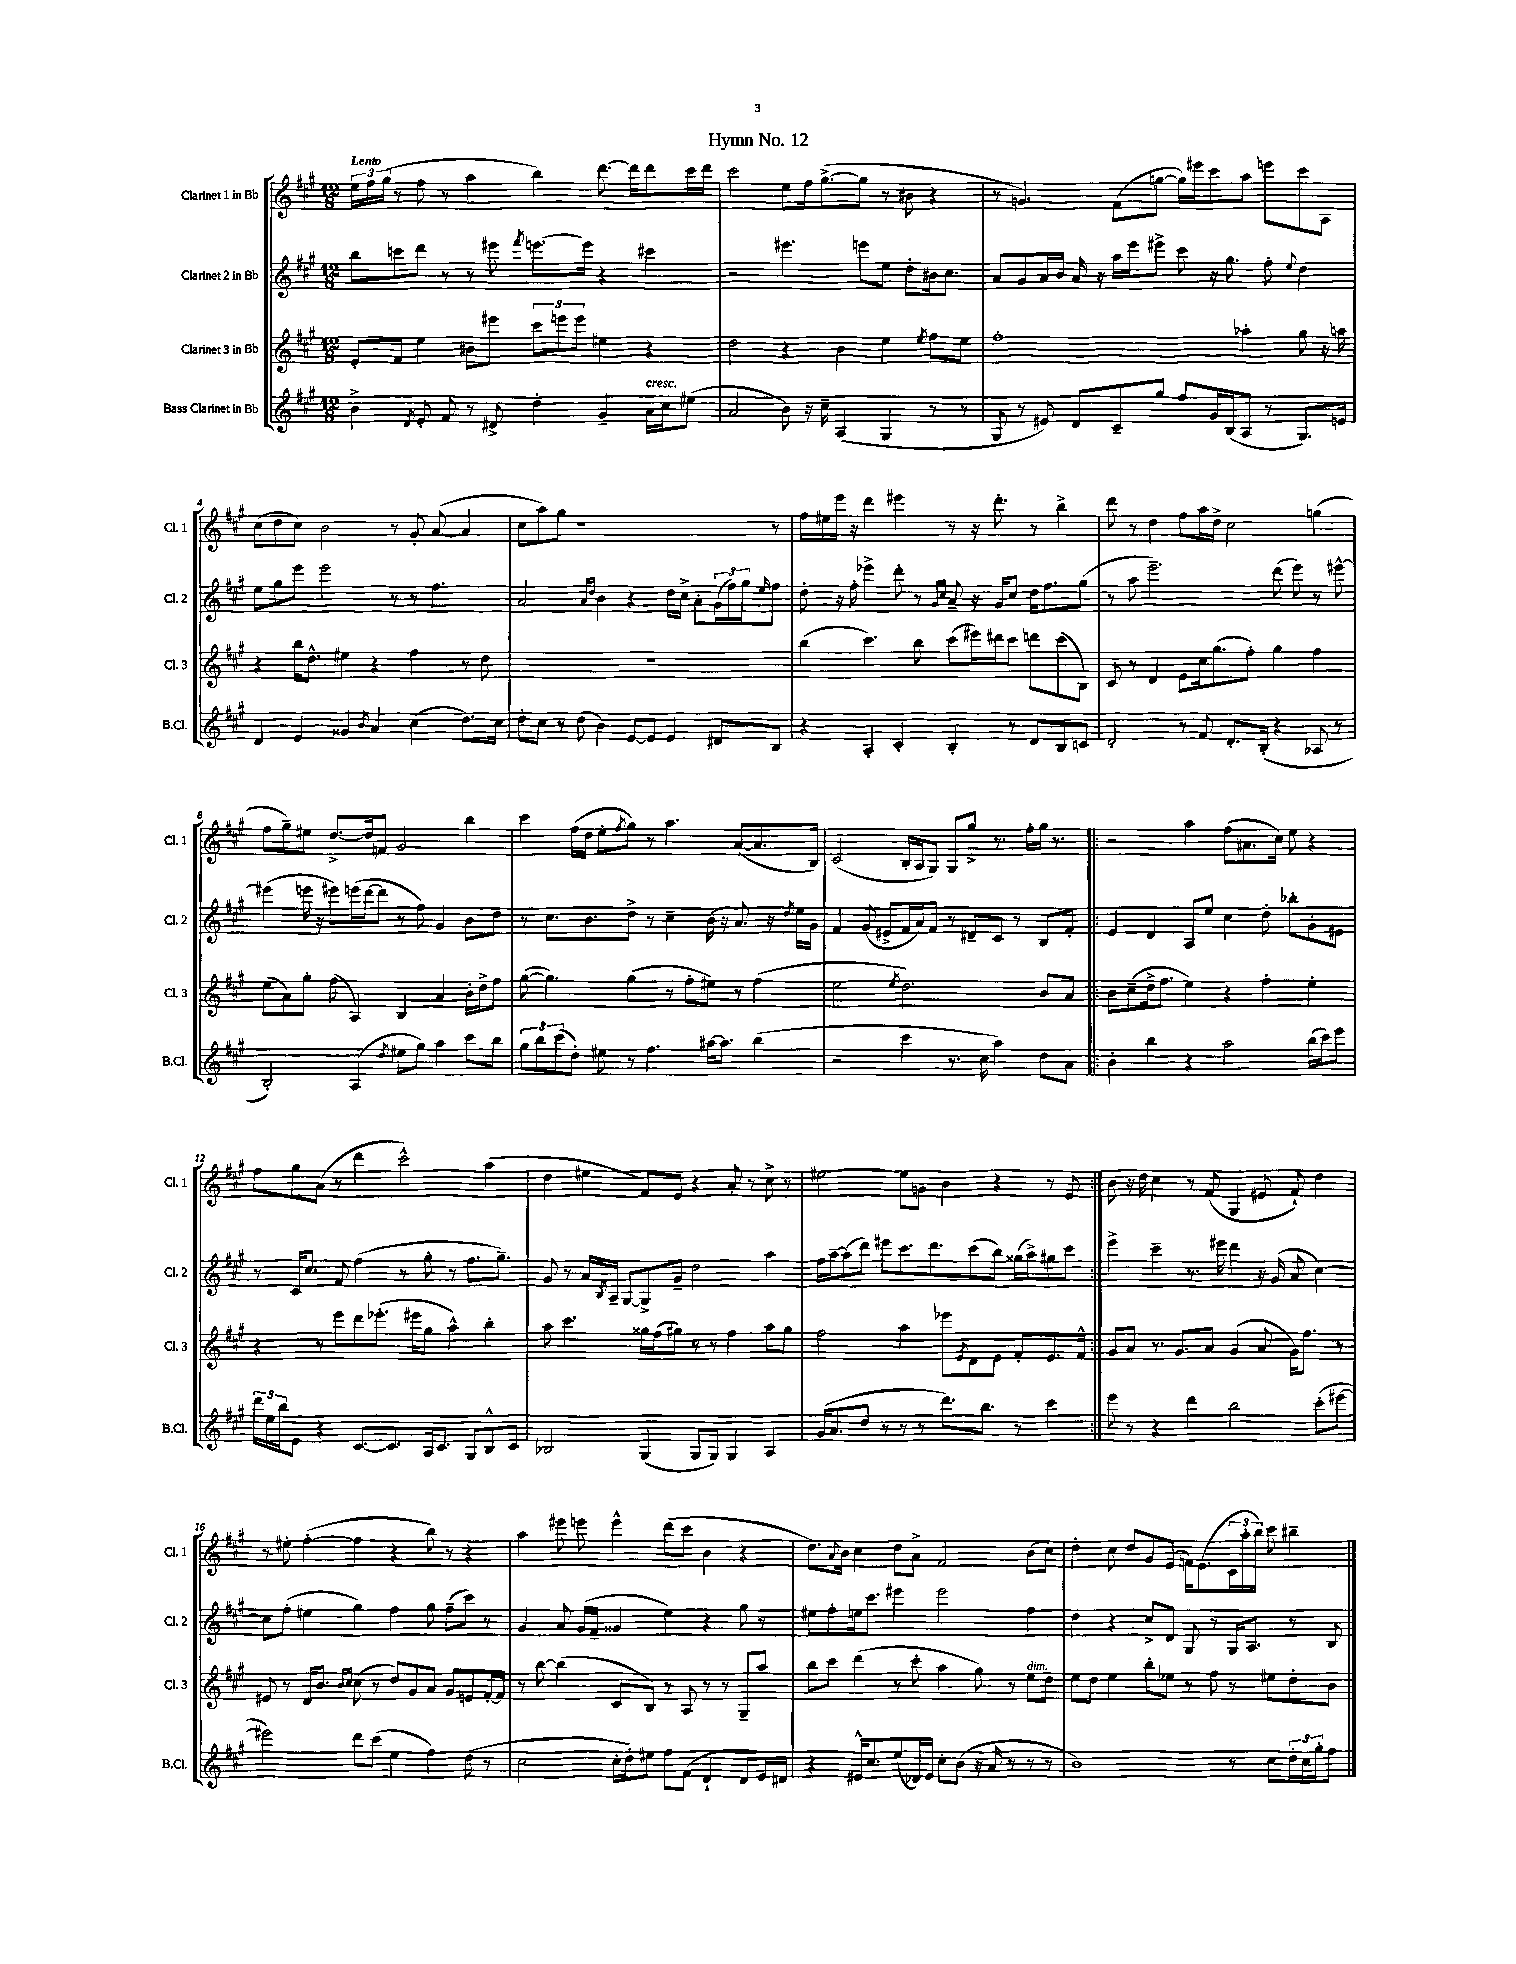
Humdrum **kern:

**kern	**kern	**kern	**kern
*part4	*part3	*part2	*part1
*staff4	*staff3	*staff2	*staff1
*I"Bass Clarinet in Bb	*I"Clarinet 3 in Bb	*I"Clarinet 2 in Bb	*I"Clarinet 1 in Bb
*I'B.Cl.	*I'Cl. 3	*I'Cl. 2	*I'Cl. 1
*clefG2	*clefG2	*clefG2	*clefG2
*k[f#c#g#]	*k[f#c#g#]	*k[f#c#g#]	*k[f#c#g#]
*M12/8	*M12/8	*M12/8	*M12/8
=1	=1	=1	=1
!	!	!	!LO:TX:a:B:t=Lento
4b^\	8e'/L	8bb\L	24ee\LL
.	.	.	24ff#\
.	.	.	(24gg#\JJ
.	8f#/J	8cccn\	8r
8qd/	.	.	.
8e'/	4ee\	8ddd\J	8ff#\
8f#/	.	8r	8r
8r	8b#X\L	8r	4aa\
8d#X^/	8eee#X\J	8eee#X\	.
.	.	8qfff#/	.
4dd'\	12ccc#\L	[8.eeen\L	4bb\)
.	12eeen\	.	.
.	12eee\J	.	.
.	.	16eee\Jk]	.
4g#~/	4ee#X\	4r	[8.ddd\
.	.	.	16ddd\KL]
!LO:TX:a:i:t=cresc.	!	!	!
16a\LL	4r	4ccc#X\	8ddd\
16cc#\J	.	.	.
(8ee#X\J	.	.	16ccc#\L
.	.	.	16ddd\JJ
=2	=2	=2	=2
2a/	2dd\	2r	2ccc#\
8b\)	4r	4.eee#X\	8ee\L
16r	.	.	16ff#\k
16cc#~\	.	.	([8.gg#^\
(4A/	4b\	.	.
.	.	8eeen\L	8gg#\J]
4G#/	4ee\	8ee\J	8r
.	.	8dd'\L	8b#X\
.	8qee/	.	.
8r	8ff#\L	16b#X\k	4r
.	.	8.cc#\J	.
8r	8ee\J	.	.
=3	=3	=3	=3
8G#/	1ff#'	8a/L	8r
8r	.	8g#/	4.gn/)
8e#X/)	.	16a/L	.
.	.	16b/JJ	.
8d/L	.	16a/	.
.	.	16r	.
8c#~/	.	16aa\LL	(8f#\L
.	.	16eee\J	.
8gg#/J	.	8eee#X^\J	[8ggn\J
8ff#/L	.	8ccc#\	16gg\LL])
.	.	.	16eee#X\J
16g#/L	.	16r	8ccc#\
(16B/J	.	8.gg#\	.
8A/J	4aa-X'\	.	8aa\J
8r	.	8ff#'\	8eeen\L
.	.	8qqee/	.
8.G#/L)	8gg#\	4dd\	8ccc#\
.	16r	.	8A\J
16en/Jk	16aan\	.	.
!!LO:LB:g=z
=4	=4	=4	=4
4d/	4r	8ee\L	(8cc#\L
.	.	8gg#\	8dd\
4e/	16bb\KL	8eee\J	8cc#\J)
.	8.dd^^\J	.	.
.	.	2eee\	2b\
4g##X/	4ee#X\	.	.
8qb/	.	.	.
4a/	4r	.	.
.	.	8r	8r
(4cc#\	4ff#\	8r	8g#'/
.	.	4.ff#\	([8a/
8.dd\L)	8r	.	4a/]
.	8dd\	.	.
16cc#\Jk	.	.	.
=5	=5	=5	=5
8dd'\L	1.r	2a/	8cc#\L
8cc#\J	.	.	8aa\)
8r	.	.	8gg#\J
(8dd\	.	.	1r
.	.	16qqa/LL	.
.	.	16qqdd/JJ	.
4b\)	.	4b\	.
[8e/L	.	4r	.
8e/J]	.	.	.
4e/	.	16dd\LL	.
.	.	16cc#^\JJ	.
.	.	8a'\L	.
8d#X/L	.	(24g#\L	.
.	.	24ff#\)	.
.	.	24gg#\J	.
.	.	16qqee/	.
8B/J	.	8ff#\J	8r
=6	=6	=6	=6
4r	(4bb\	8dd'\	16ff#\LL
.	.	.	16ee#X\
.	.	16r	16eee\JJ
.	.	16ff#'\	16r
4A'/	4.ccc#\)	4eee-X^\	4ddd\
4c#'/	.	8ddd'\	4eee#X\
.	8bb\	8r	.
.	.	16qqg#/LL	.
.	.	16qqcc#/JJ	.
4B'/	(8ccc#\L	8a~/	8r
.	16eee#X\L)	16r	16r
.	16ddd#X\J	16g#/KL	8.ddd'\
8r	8ccc#\J	8cc#/J	.
8d/L	8dddn\L	16dd\KL	8r
.	.	8.ff#\	.
8B/	(8ccc#\	.	4bb^\
8cn/J	8B\J)	(8gg#\J	.
=7	=7	=7	=7
2d'/	8c#/	8r	8ddd\
.	8r	8aa\	8r
.	4d/	2.eee~\)	4dd\
8r	8e\L	.	8ff#\L
8f#/	16cc#\k	.	16aa\L
.	(8.gg#\	.	16dd^\JJ
8.d'/L	.	.	2cc#\
.	8ff#'\J)	.	.
(16B'/Jk	.	.	.
4r	4gg#\	(8ddd\	.
.	.	8eee\)	.
8A-X/	4ff#\	8r	(4ggn\
8r	.	[8eee#X^^\	.
!!LO:LB:g=z
=8	=8	=8	=8
2B'/)	(8ee\L	(4eee#X\]	8ff#\L
.	8a\)	.	8gg#~\)
.	8gg#'\J	16eeen\	8ee#X\J
.	.	16r	.
.	(8ff#\	8eee#X\L)	[8.dd^/L
(4A/	4A/)	(16eeen\L	.
.	.	[16ddd\J	16dd/k]
.	.	8ddd\J]	8fn/J
8qdd/	.	.	.
8ee#X\L	4B/	8r	2g#/
8gg#\J)	.	8ff#\)	.
4aa\	4a/	4g#/	.
8ccc#\L	16b'\LL	8b\L	4bb\
.	16dd^\J	.	.
8bb\J	8ff#\J	8dd\J	.
=9	=9	=9	=9
12gg#\L	([8gg#\	8r	4ccc#\
12bb\	.	.	.
.	4.gg#\])	8.cc#\L	.
(12ccc#\	.	.	.
8dd'\J)	.	.	(16ff#\LL
.	.	8.b\	16dd\JJ
8ee#X\	.	.	8ee'\L
.	.	.	8qff#/
8r	(4gg#\	8dd^\J	8gg#\J)
4.ff#\	.	8r	8r
.	8r	4cc#~\	4.aa\
.	8ff#'\L	.	.
[16aa#X\KL	8ee#X\J)	(16b\	.
8.aa#\J]	.	16r	.
.	8r	8.a/)	([8a/L
(4bb\	(4ff#\	.	8.a/]
.	.	16r	.
.	.	8qdd/	.
.	.	16ee\LL	.
.	.	16g#\JJ	16B/Jk)
=10	=10	=10	=10
2r	2ee\	4f#/	(2c#/
.	.	(8g#/	.
.	.	8e#X^/L	.
.	8qee/	.	.
4ccc#\	2.dd\)	16f#/L	16B'/LL
.	.	16a/J)	16A/J
.	.	8f#/J	8G#/J)
8.r	.	8r	8G#/L
.	.	8d#X~/L	8gg#^/J
16cc#\	.	.	.
4aa\)	.	8c#/J	8.r
.	.	8r	.
.	.	.	16ff#'\LL
8dd\L	8b/L	8B/L	16gg#\JJ
.	.	.	8.r
8a\J	8a/J	8f#'/J	.
=11!|:	=11!|:	=11!|:	=11!|:
4b'\	8b\L	4e/	2r
.	(8cc#~\	.	.
4bb\	16dd^\k	4d/	.
.	8.ff#\J	.	.
4r	4ee\)	8A/L	4aa\
.	.	8ee/J	.
2aa\	4r	4cc#\	(8ff#\L
.	.	.	8.a#X\
.	4ff#'\	8dd'\	.
.	.	.	16cc#\Jk)
.	.	8bb-X'\L	8ee\
(16bb\LL	4ee'\	8g#'\	4r
16ccc#\J)	.	.	.
8eee\J	.	8e#X\J	.
!!LO:LB:g=z
=12	=12	=12	=12
24ddd\LL	4r	8r	8ff#\L
24ee\	.	.	.
24bb\J	.	.	.
8e\J	.	16c#/KL	8gg#\
.	.	8.cc#/J	.
4r	8r	.	(8a\J
.	8eee\L	8f#/	8r
[8.c#/L	8ddd\	(4ff#\	4ddd\
.	(8.eee-X'\J	.	.
8.c#/]	.	.	.
.	.	8r	2ccc#^^\)
.	16eee#X\KL	.	.
16A/k	8gg#\J	8gg#'\	.
8.c#/J	.	.	.
.	4aa^^\)	8r	.
8G#/L	.	8.ff#\L	.
8B^^/	4bb'\	.	(4aa\
.	.	8.gg#~\J)	.
8c#/J	.	.	.
=13	=13	=13	=13
2B-X/	8aa\	8g#/	4dd\
.	4.ccc#\	8r	.
.	.	16a/LL	4ee#X\
.	.	8qB/	.
.	.	16A~/JJ	.
.	.	[8G#/L	.
(4G#/	16gg##X\LL	8G#^/]	8f#/L)
.	(16ff#\J	.	.
.	8gg#X\J)	8g#~/J	8e/J
8G#/L	8r	2dd\	4r
8G#/J)	8r	.	.
4G#/	4ff#\	.	8a'/
.	.	.	8r
4A/	8aa\L	4aa\	8cc#^\
.	8gg#\J	.	8r
=14	=14	=14	=14
(16g#/KL	2ff#\	16ff#\LL	[2ee#X\
8.a/	.	[16aa~\J	.
.	.	(8aa\]	.
8dd/J	.	8ddd\J)	.
8r	.	8eee#X\L	.
8r	4aa\	8.ccc#\	8ee#\L]
8r	.	.	8gn\J
.	.	8.ddd\	.
8.ddd\L)	8eee-X\L	.	4b\
.	8qe/	.	.
.	8d\	(8ccc#\	.
8.bb\J	.	.	.
.	8e\J	8bb\J)	4r
8r	8f#'/L	(16gg##X\LL	.
.	.	16aa^\J)	.
4ccc#\	8.e/	8gg#X\	8r
.	.	8ccc#\J	8e/
.	16f#^^/Jk	.	.
=15:|!	=15:|!	=15:|!	=15:|!
8eee\	8g#/L	4eee^\	8b\
8r	8a/J	.	16r
.	.	.	16dd\
4r	8.r	4ccc#~\	4cc#\
.	8.g#/L	.	.
4ddd\	.	8.r	8r
.	8a/J	.	(8f#/
.	.	16eee#X\	.
2bb\	(4g#/	4ddd\	4G#/
.	8a/	16r	8e#X/
.	.	(16g#/	.
.	16g#\KL)	8a/	8f#`/)
.	8.ff#\J	.	.
(8ccc#'\L	.	[4cc#\)	4dd\
[8eee#X\J	8r	.	.
!!LO:LB:g=z
=16	=16	=16	=16
2eee#X\])	8e#X/	8cc#\L]	8r
.	8r	(8ff#'\J	8ee#X'\
.	16d/KL	4ee#X\	([4ff#'\
.	8.b/J	.	.
.	16qqb/LL	.	.
.	16qqcc#/JJ	.	.
8ddd\L	(8cc#\	4gg#\)	4ff#\]
(8ccc#\J	8r	.	.
4ee\	8dd/L)	4ff#\	4r
.	8g#/	.	.
4ff#\)	8a/J	8gg#\	8bb\)
.	8g#/L	(8ff#~\L	8r
(8dd\	8en/	8ccc#\J)	4r
8r	[16f#'/L	8r	.
.	16f#/JJ]	.	.
=17	=17	=17	=17
2cc#\	8r	4g#/	4aa\
.	[8bb\	.	.
.	(4bb\]	8a/	8eee#X\
.	.	(16g#/LL	8eeen\
.	.	16f#~/JJ	.
16cc#'\LL	8c#/L	4g##X/	4eee^^\
16dd'\J)	.	.	.
8ee#X\J	8B/J)	.	.
8ff#\L	8r	4ee\)	(8ddd\L
(8f#\J	8A/	.	8ccc#\J
4d`/	8r	4r	4b\
.	8r	.	.
8d/L	8G#~/L	8gg#\	4r
16e/L)	8aa/J	8r	.
16d#X/JJ	.	.	.
=18	=18	=18	=18
4r	8bb\L	8ee#X\L	8.dd\L)
.	8ccc#\J	8ff#'\	.
.	.	.	8qqa/
.	.	.	16b\Jk
16e#X^^/KL	(4ddd\	16een\k	4cc#\
8.cc#/	.	8.ccc#\J	.
(8ee/	8r	4eee#X\	8dd\L
16d-X/L)	8ccc#'\	.	8a^\J
16e#/JJ	.	.	.
8cc#'\L	4aa\	2eee#\	2f#/
(8b\J	.	.	.
16r	8gg#\)	.	.
16a/	.	.	.
8r	8r	.	.
!	!LO:TX:a:i:t=dim.	!	!
8r	8ee\L	4ff#\	(8b\L
8r	8dd\J	.	8cc#\J)
=19	=19	=19	=19
1b)	8ee\L	4dd\	4dd'\
.	8dd\J	.	.
.	4ee\	4r	8cc#\
.	.	.	8dd/L
.	8bb'\L	8cc#^/L	8g#/
.	8ee-X\J	8d/J	(8e/J
.	8r	8G#/	16fn\KL)
.	.	.	(8.e\
.	8ff#\	8r	.
8r	8r	16G#/KL	24c#\L
.	.	.	24aa'\
.	.	8.A/J	.
.	.	.	24bb\JJ)
8cc#\L	8ee#X\L	.	8ccc#\
24dd'\L	8dd'\	8r	4bb#X~\
24cc#\	.	.	.
24gg#'\J	.	.	.
8ff#\J	8b\J	8B/	.
==	==	==	==
*-	*-	*-	*-
